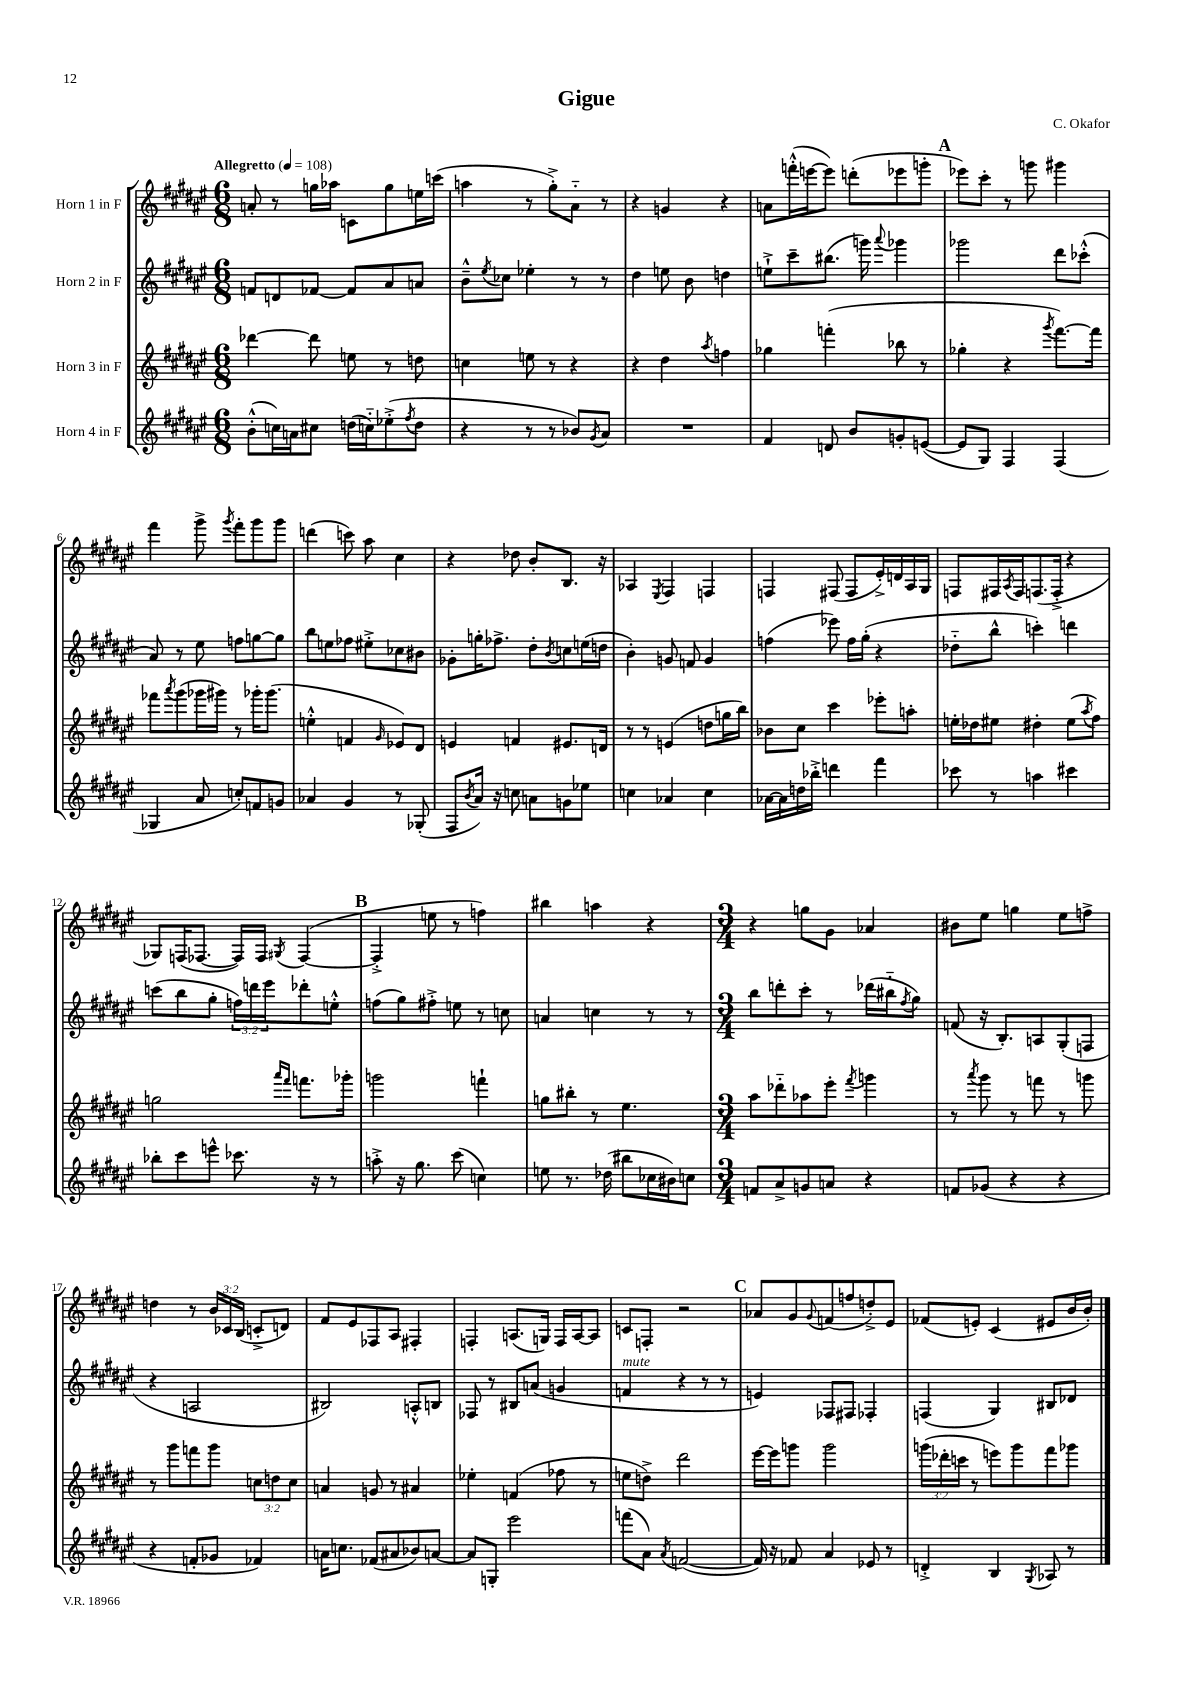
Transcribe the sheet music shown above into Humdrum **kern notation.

**kern	**kern	**kern	**kern
*staff4	*staff3	*staff2	*staff1
*clefG2	*clefG2	*clefG2	*clefG2
*k[f#c#g#d#a#e#]	*k[f#c#g#d#a#e#]	*k[f#c#g#d#a#e#]	*k[f#c#g#d#a#e#]
*M6/8	*M6/8	*M6/8	*M6/8
*MM108	*MM108	*MM108	*MM108
(8b'^^	[4ddd-	8f	8a'
16cc)	.	8d	8r
16a	.	.	.
8cc#	8ddd-]	[8f-	16gg
.	.	.	16aa-
(16dd	8ee	8f-]	8c
16cc'~)	.	.	.
(8ee-'^	8r	8a#	8gg
8qff#	.	.	.
8dd	8dd	8a	16ee
.	.	.	(16ccc
=	=	=	=
4r	4cc	8b~^^	4aa
.	.	8qee#	.
.	.	8cc-	.
8r	8ee	4ee-'	8r
8r	8r	.	8gg#'^)
8b-)	4r	8r	8a#'~
8qg#	.	.	.
8a#	.	8r	8r
=	=	=	=
2.r	4r	4dd#	4r
.	4dd#	8ee	4g
.	.	8b	.
.	8qaa#	.	.
.	4ff	4dd	4r
=	=	=	=
4f#	4gg-	8ee`^	8a
.	.	8ccc#~	(16fff'^^
.	.	.	[16eee
8d	(4fff'	(8.bb#	8eee])
8b	.	.	(8ddd'
.	.	16ggg)	.
.	.	8qqaaa#	.
8g'	8bb-	4ggg-	8eee-
([8e	8r	.	8ggg'
=	=	=	=
8e]	4gg-'	2ggg-	8eee-)
8G#)	.	.	8ccc#'
4F#	4r	.	8r
.	.	.	8ggg
.	8qggg#	.	.
(4F#	[8.fff#)	8ddd#	4ggg#
.	.	(8ccc-'^^	.
.	16fff#]	.	.
=	=	=	=
4G-	8fff-	8a#)	4fff#
.	8qaaa#	.	.
.	(8ggg#	8r	.
8a#	16ggg-	8ee#	8ggg#^
.	16ggg#)	.	.
.	.	.	8qggg#
8cc')	8r	8ff	8fff#'
8f	16ggg-'	[8gg	8ggg#
.	(8.ggg-	.	.
8g	.	8gg]	8ggg#
=	=	=	=
4a-	4ee'^^	8bb	(4ddd
.	.	8ee	.
4g#	4f	8ff-	8ccc)
.	.	8ee#'^	8aa#
.	16qqg#	.	.
8r	8e-)	8cc-	4cc#
(8G-'	8d#	8b#	.
=	=	=	=
8F#	4e	8g-'	4r
8qb	.	.	.
16a#)	.	16gg'	.
16r	.	8.ff-^	.
8cc	4f	.	8dd-
8a	.	8dd#'	8b'
.	.	8qb	.
8g	8.e#	8cc	8.B
8ee-	.	(16ee	.
.	16d	16dd	16r
=	=	=	=
4cc	8r	4b')	4A-
.	8r	.	.
.	.	.	8qE#
4a-	(4e	8g	4F#
.	.	8f	.
4cc	8dd	4g	4F
.	16gg	.	.
.	16bb)	.	.
=	=	=	=
[16a-	8b-	(4ff	4F
16a-]	.	.	.
16dd	8cc#	.	.
16bb-'^	.	.	.
4ddd	4ccc#	8eee-)	(8F#
.	.	16ff	8F#
.	.	(16gg#'	.
4fff#	8eee-'	4r	16e#'^)
.	.	.	16d
.	8aa'	.	16A#
.	.	.	16G#
=	=	=	=
8ccc-	16ee'	8dd-'~	8F
.	16dd-	.	.
8r	8ee#	8bb^^	16F#
.	.	.	8qA#
.	.	.	16F#
4aa	4dd#'	4ccc')	(8.F
.	.	.	16F'^
4ccc#	(8ee#	4ddd	4r
.	8qaa#	.	.
.	8ff#)	.	.
=	=	=	=
8bb-'	2gg	(8ccc	8G-)
8ccc#	.	8bb	(16F
.	.	.	[8.F-
8eee^^	.	8gg#'	.
8.ccc-	.	24ff)	16F-])
.	.	24ddd	.
.	.	.	16F-
.	.	24eee#	.
.	16qqaaa#	.	.
.	16qqfff#	.	8qG#
.	8.fff	8ddd-'	([4F-
16r	.	.	.
8r	.	8ee'^^	.
.	16ggg-'	.	.
=	=	=	=
8aa'^	2ggg	(8ff	4F-'^]
16r	.	8gg#)	.
8.gg#	.	.	.
.	.	8ff#'^	8ee
(8ccc#	.	8ee	8r
4cc)	4fff`	8r	4ff)
.	.	8cc	.
=	=	=	=
8ee	8gg	4a	4bb#
8.r	8bb#'	.	.
.	8r	4cc	4aa
(16dd-	.	.	.
8bb#	4.ee#	.	.
16cc-	.	8r	4r
16b#)	.	.	.
8cc	.	8r	.
=	=	=	=
*M3/4	*M3/4	*M3/4	*M3/4
8f	8aa#	8bb	4r
8a#^	8ddd-'~	8ddd'	.
8g	8aa-	8ccc#'	8gg
8a	8eee#'	8r	8g#
.	8qfff#	.	.
4r	4ggg	(16ddd-	4a-
.	.	16bb#'~	.
.	.	8qff#	.
.	.	8gg#)	.
=	=	=	=
8f	8r	(8f	8b#
.	8qaaa#	.	.
(8g-	8ggg#	16r	8ee#
.	.	8.B')	.
4r	8r	.	4gg
.	8fff	8A	.
4r	8r	(8G#'	8ee#
.	8ggg	8F	8ff^
=	=	=	=
4r	8r	4r	4dd
.	8ggg#	.	.
8f'	8fff	2A	8r
8g-	8ggg#	.	24b
.	.	.	24c-
.	.	.	(24B
4f-)	12cc	.	8c'^
.	12dd	.	.
.	.	.	8d)
.	12cc	.	.
=	=	=	=
16a	4a	2B#)	8f#
8.cc	.	.	.
.	.	.	8e#
(8f-	8g	.	8F-
8a#	8r	.	8A#
8b-)	4a#	8A'^^	4F#'
[8a	.	8B	.
=	=	=	=
8a]	4ee-'	8F-	4F'
8G'	.	8r	.
2eee#	(4f	8B#	(8.A
.	.	(8a	.
.	.	.	16G)
.	8ff-	4g	16F
.	.	.	[16A
.	8r	.	8A]
=	=	=	=
(8fff	8ee	4f	8c
8a#)	8dd^)	.	8F'
8qa#	.	.	.
([2f	2ddd#	4r	2r
.	.	8r	.
.	.	8r	.
=	=	=	=
16f])	[16eee#	4e)	8a-
16r	16eee#]	.	.
8f-	8ggg	.	8g#
.	.	.	8qqg#
4a#	2ggg	8F-	(8f
.	.	8F#	8ff
8e-	.	4F-'	8dd'^)
8r	.	.	8e#
=	=	=	=
4d'^	(24ggg	(4F	(8f-
.	24ddd-'	.	.
.	24ccc	.	.
.	8r	.	8e')
4B	8eee)	4G#)	(4c#
.	8ggg	.	.
8qG#	.	.	.
8A-	8fff#	8B#	8e#
8r	8ggg-	8d-	16b
.	.	.	16b')
==	==	==	==
*-	*-	*-	*-
